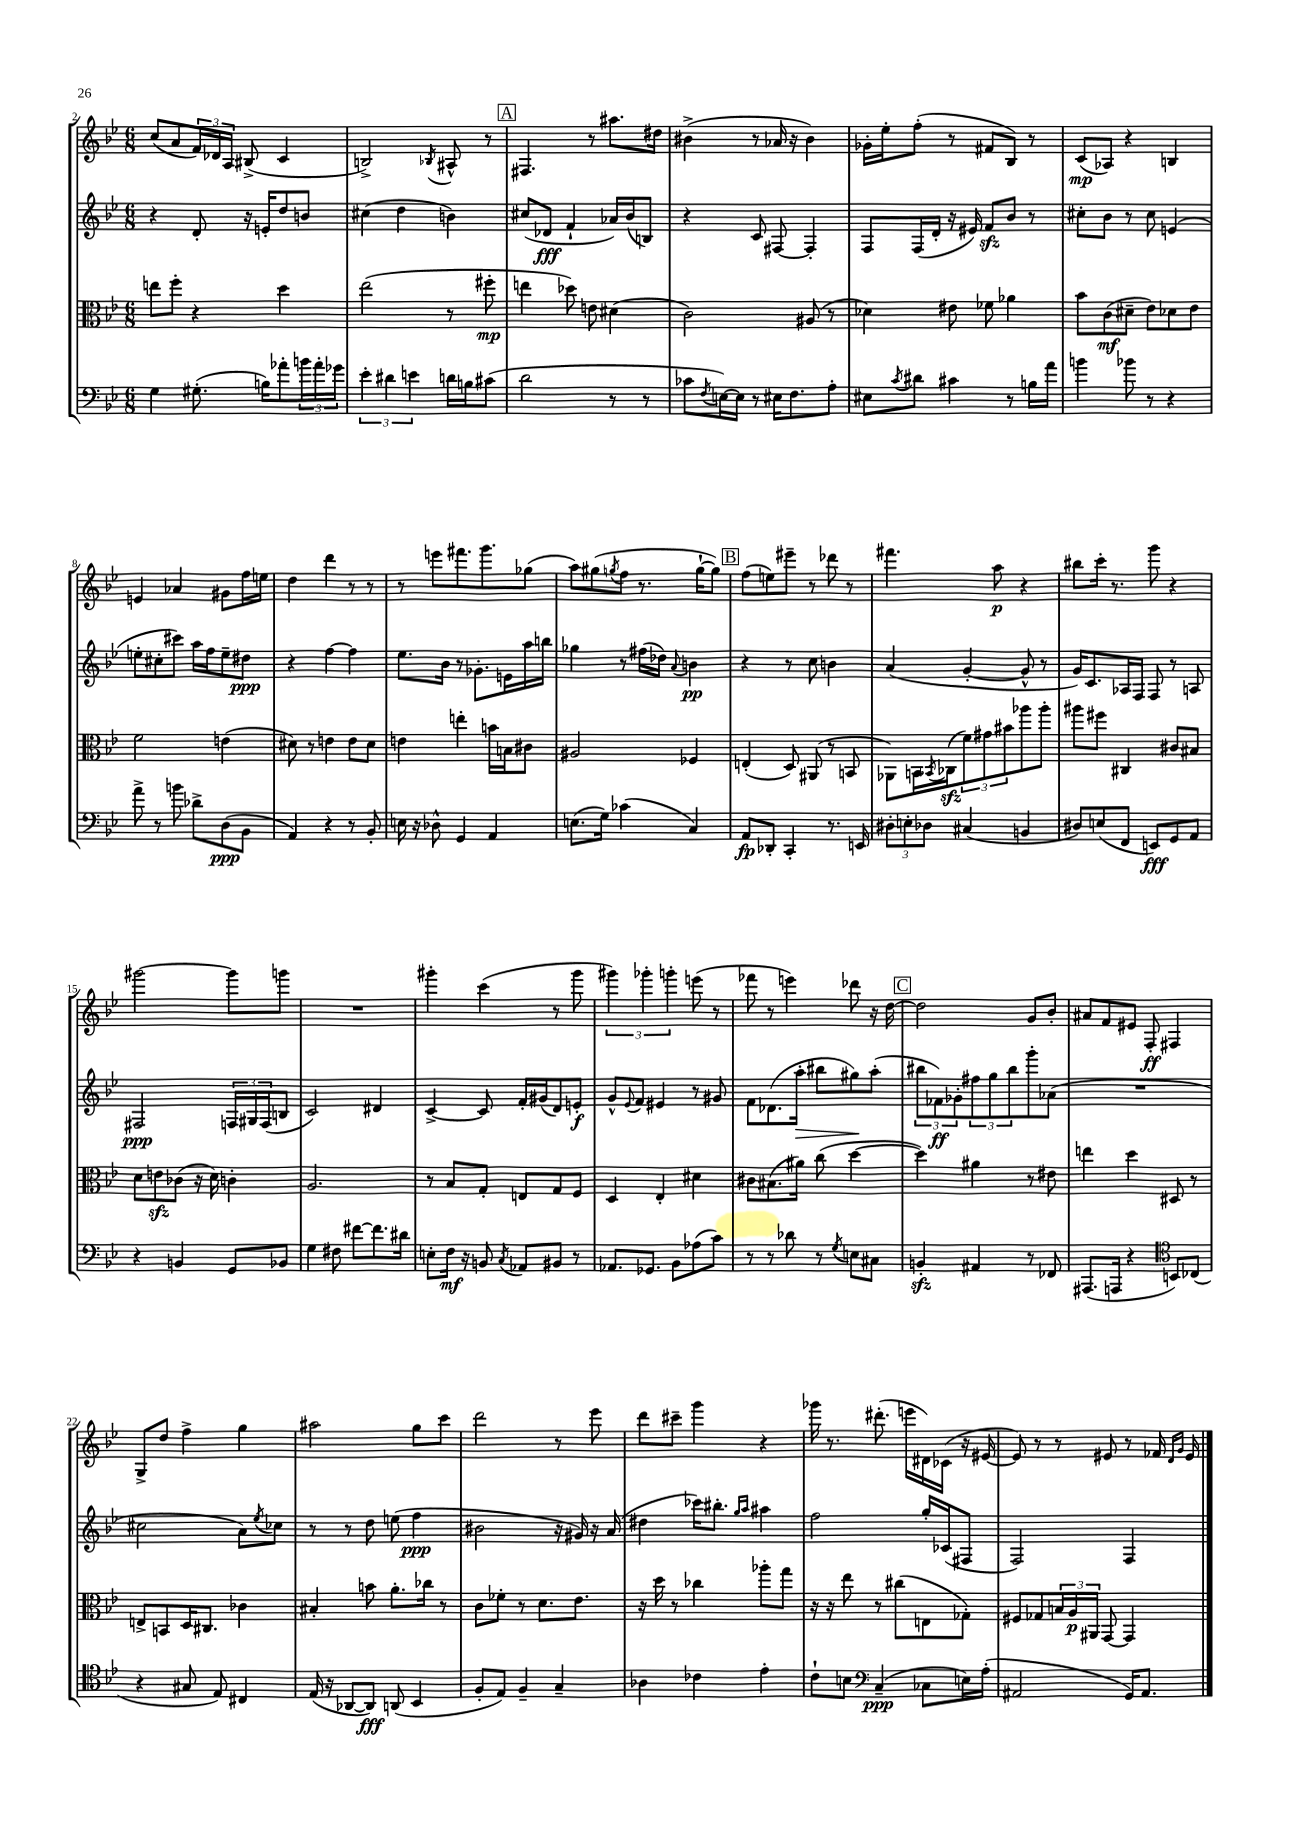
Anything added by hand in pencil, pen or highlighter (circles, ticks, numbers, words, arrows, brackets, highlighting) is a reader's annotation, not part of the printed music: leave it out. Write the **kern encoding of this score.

**kern	**dynam	**kern	**dynam	**kern	**dynam	**kern	**dynam
*part4	*part4	*part3	*part3	*part2	*part2	*part1	*part1
*staff4	*staff4	*staff3	*staff3	*staff2	*staff2	*staff1	*staff1
*clefF4	*	*clefC3	*	*clefG2	*	*clefG2	*
*k[b-e-]	*	*k[b-e-]	*	*k[b-e-]	*	*k[b-e-]	*
*M6/8	*	*M6/8	*	*M6/8	*	*M6/8	*
=2	=2	=2	=2	=2	=2	=2	=2
4G\	.	8een\L	.	4r	.	(8cc/L	.
.	.	8ff'\J	.	.	.	8a/	.
(8.G#X'\	.	4r	.	8d'/	.	24f/L)	.
.	.	.	.	.	.	24d-X/	.
.	.	.	.	.	.	24A/JJ	.
.	.	.	.	16r	.	(8B#X^/	.
16Bn\KL)	.	.	.	16en'/KL	.	.	.
8a-X'\	.	4dd\	.	8dd/	.	4c/	.
24bn\L	.	.	.	8bn/J	.	.	.
24a-'\	.	.	.	.	.	.	.
24g-X\JJ	.	.	.	.	.	.	.
=3	=3	=3	=3	=3	=3	=3	=3
6e-'\	.	(2ee-\	.	(4cc#X\	.	2Bn^/)	.
6d#X\	.	.	.	.	.	.	.
.	.	.	.	4dd\	.	.	.
6en\	.	.	.	.	.	.	.
.	.	.	.	.	.	8qB-X/	.
16dn\LL	.	8r	.	4bn\)	.	8A#X^^/	.
16Bn\J	.	.	.	.	.	.	.
(8c#X\J	.	8ff#X'\	mp	.	.	8r	.
!!LO:REH:place=s1:t=A
=4	=4	=4	=4	=4	=4	=4	=4
2d\	.	4een\	.	(8cc#X/L	.	4.F#X/	.
.	.	.	.	8d-X/J	fff	.	.
.	.	8dd-X\)	.	4f`/	.	.	.
.	.	8en\	.	.	.	8r	.
8r	.	(4d#X\	.	16a-X/LL)	.	8.aa#X\L	.
.	.	.	.	(16b-/J	.	.	.
8r	.	.	.	8Bn/J)	.	.	.
.	.	.	.	.	.	16dd#X\Jk	.
=5	=5	=5	=5	=5	=5	=5	=5
8c-X\L	.	2c\)	.	4r	.	(4b#X^\	.
8qF/	.	.	.	.	.	.	.
[16En\L)	.	.	.	.	.	.	.
16E\JJ]	.	.	.	.	.	.	.
8r	.	.	.	8c/	.	8r	.
16E#X\KL	.	.	.	[8F#X/	.	16a-X/	.
8.F\	.	.	.	.	.	16r	.
.	.	(8A#X/	.	4F#'/]	.	4b#\)	.
8A'\J	.	8r	.	.	.	.	.
=6	=6	=6	=6	=6	=6	=6	=6
8E#X\L	.	4d-X\)	.	8F/L	.	16g-X'\LL	.
.	.	.	.	.	.	16ee-'\J	.
8qc/	.	.	.	.	.	.	.
8d#X\J	.	.	.	(16F/L	.	(8ff'\J	.
.	.	.	.	16d'/JJ	.	.	.
4c#X\	.	8e#X\	.	16r	.	8r	.
.	.	.	.	16e#X/)	.	.	.
.	.	8f-X\	.	8fzz/L	.	8f#X/L	.
8r	.	4a-X\	.	8b-/J	.	8B-/J)	.
16Bn\LL	.	.	.	8r	.	8r	.
16a\JJ	.	.	.	.	.	.	.
=7	=7	=7	=7	=7	=7	=7	=7
4bn\	.	8b-\L	.	8cc#X'\L	.	(8c/L	mp
.	.	(8c\	mf	8b-\J	.	8A-X/J)	.
8b-X\	.	8d#X~\J	.	8r	.	4r	.
8r	.	8e-\L)	.	8cc#\	.	.	.
4r	.	8d-X\	.	(4en/	.	4Bn/	.
.	.	8e-\J	.	.	.	.	.
!!LO:LB:g=z
=8	=8	=8	=8	=8	=8	=8	=8
8a^\	.	2f\	.	8een'\L	.	4en/	.
8r	.	.	.	8cc#X'\	.	.	.
8bn\	.	.	.	8ccc#X\J)	.	4a-X/	.
8d-X^\L	.	.	.	16aa\LL	.	.	.
.	.	.	.	16ff\J	.	.	.
(8D\	ppp	(4en\	.	8ee~\	.	8g#X\L	.
8BB-\J	.	.	.	8dd#X\J	ppp	16ff\L	.
.	.	.	.	.	.	16een\JJ	.
=9	=9	=9	=9	=9	=9	=9	=9
4AA/)	.	8d#X\)	.	4r	.	4dd\	.
.	.	8r	.	.	.	.	.
4r	.	4en\	.	[4ff\	.	4ddd\	.
8r	.	8e\L	.	4ff\]	.	8r	.
8BB-'/	.	8d#\J	.	.	.	8r	.
=10	=10	=10	=10	=10	=10	=10	=10
16En\	.	4en\	.	8.ee-\L	.	8r	.
16r	.	.	.	.	.	.	.
8D-X^^\	.	.	.	.	.	8eeen\L	.
.	.	.	.	16b-\Jk	.	.	.
4GG/	.	4een'\	.	8r	.	8.fff#X\	.
.	.	.	.	8.g-X'\L	.	.	.
.	.	.	.	.	.	8.ggg\	.
4AA/	.	16bn\LL	.	.	.	.	.
.	.	16Bn\J	.	16en\L	.	.	.
.	.	8c#X\J	.	16aa\	.	(8gg-X\J	.
.	.	.	.	16bbn\JJ	.	.	.
=11	=11	=11	=11	=11	=11	=11	=11
(8.En\L	.	2A#X/	.	4gg-X\	.	8aa\L)	.
.	.	.	.	.	.	(8gg#X\	.
16G\Jk)	.	.	.	.	.	.	.
.	.	.	.	.	.	8qggn/	.
(4c-X\	.	.	.	8r	.	8ff\J	.
.	.	.	.	(16ff#X\LL	.	8.r	.
.	.	.	.	16dd-X\JJ)	.	.	.
.	.	.	.	8qqa/	.	.	.
4C/)	.	4F-X/	.	4bn\	pp	.	.
.	.	.	.	.	.	[16gg`\KL	.
.	.	.	.	.	.	8gg\J])	.
!!LO:REH:place=s1:t=B
=12	=12	=12	=12	=12	=12	=12	=12
8AA/L	fp	(4En'/	.	4r	.	(8ff\L	.
8DD-X'/J	.	.	.	.	.	8een\)	.
4CC'/	.	8D/)	.	8r	.	8eee#X~\J	.
.	.	(8AA#X/	.	8cc\	.	8r	.
8.r	.	8r	.	4bn\	.	8ddd-X\	.
.	.	8BBn/	.	.	.	8r	.
16EEn/	.	.	.	.	.	.	.
=13	=13	=13	=13	=13	=13	=13	=13
12D#X'\L	.	8AA-X\L)	.	(4a/	.	4.fff#X\	.
12En'\	.	.	.	.	.	.	.
.	.	16BBn\L	.	.	.	.	.
12D-X\J	.	.	.	.	.	.	.
.	.	8qBB-X/	.	.	.	.	.
.	.	(16C-Xzz\J	.	.	.	.	.
(4C#X/	.	12f\)	.	[4g'/	.	.	.
.	.	12g#X\	.	.	.	.	.
.	.	.	.	.	.	8aa\	p
.	.	12b#X\	.	.	.	.	.
4BBn/	.	8aa-X\	.	8g^^/]	.	4r	.
.	.	8aa-'\J	.	8r	.	.	.
=14	=14	=14	=14	=14	=14	=14	=14
8D#X/L)	.	8aa#X\L	.	16g/KL)	.	8bb#X\L	.
.	.	.	.	8.c/	.	.	.
(8En/	.	8ff#X\J	.	.	.	16ccc'\Jk	.
.	.	.	.	.	.	8.r	.
8FF/J	.	4C#X/	.	16A-X/L	.	.	.
.	.	.	.	16F/JJ	.	.	.
8EEn/L)	fff	.	.	8F/	.	8ggg\	.
8GG/	.	8c#X/L	.	8r	.	4r	.
8AA/J	.	8B#X/J	.	8An/	.	.	.
!!LO:LB:g=z
=15	=15	=15	=15	=15	=15	=15	=15
4r	.	8d\L	.	2F#X/	ppp	[2ggg#X\	.
.	.	8enzz\	.	.	.	.	.
4BBn/	.	(8c-X\J	.	.	.	.	.
.	.	16r	.	.	.	.	.
.	.	16d\)	.	.	.	.	.
8GG/L	.	4cn'\	.	24Fn/LL	.	8ggg#\L]	.
.	.	.	.	24G#X/	.	.	.
.	.	.	.	(24F/J	.	.	.
8BB-X/J	.	.	.	8Bn/J	.	8gggn\J	.
=16	=16	=16	=16	=16	=16	=16	=16
4G\	.	2.A/	.	2c/)	.	2.r	.
8F#X\	.	.	.	.	.	.	.
[8f#X\L	.	.	.	.	.	.	.
8.f#\]	.	.	.	4d#X/	.	.	.
16d#X\Jk	.	.	.	.	.	.	.
=17	=17	=17	=17	=17	=17	=17	=17
8En'\L	.	8r	.	[4c^/	.	4ggg#X'\	.
16F\Jk	mf	8B-/L	.	.	.	.	.
16r	.	.	.	.	.	.	.
8BBn/	.	8G'/J	.	8c/]	.	(4ccc\	.
8qC/	.	.	.	.	.	.	.
8AA-X/L	.	8En/L	.	16f'/LL	.	.	.
.	.	.	.	(16g#X/J	.	.	.
8BB#X/J	.	8G/	.	8d/)	.	8r	.
8r	.	8F/J	.	8en'/J	f	8ggg#\	.
=18	=18	=18	=18	=18	=18	=18	=18
8.AA-X/L	.	4D/	.	8g^^/L	.	6ggg#X\)	.
.	.	.	.	8qqe-/	.	.	.
.	.	.	.	8f/J	.	.	.
.	.	.	.	.	.	6ggg-X'\	.
8.GG-X/J	.	.	.	.	.	.	.
.	.	4E-'/	.	4e#X/	.	.	.
.	.	.	.	.	.	6gggn'\	.
8BB-\L	.	.	.	.	.	.	.
(8A-X\	.	4d#X\	.	8r	.	(8eeen\	.
8c\J)	.	.	.	8g#X/	.	8r	.
=19	=19	=19	=19	=19	=19	=19	=19
8r	.	8c#X\L	.	8f\L	.	8fff-X\	.
8r	.	(8.B#X\	.	(8.d-X\	.	8r	.
8d-X\	.	.	.	.	.	4eeen\)	.
!	!	!	!	!	!LO:HP:b	!	!
.	.	16a#X\Jk)	.	16aa'\Jk	>	.	.
8r	.	(8cc\	.	8bb#X\L	.	.	.
8qG/	.	.	.	.	.	.	.
8En\L	.	[4dd\	.	8gg#X\)	.	8ddd-X\	.
8C#X\J	.	.	.	(8aa'\J	]	16r	.
.	.	.	.	.	.	[16dd\	.
!!LO:REH:place=s1:t=C
=20	=20	=20	=20	=20	=20	=20	=20
4BBnzz'/	.	4dd\])	.	12bb#X\L	.	2dd\]	.
.	.	.	.	12f-X\)	ff	.	.
.	.	.	.	12g-X'\	.	.	.
4AA#X/	.	4a#X\	.	12ff#X\	.	.	.
.	.	.	.	12gg\	.	.	.
.	.	.	.	12bb#\	.	.	.
8r	.	8r	.	8ggg'\	.	8g/L	.
8FF-X/	.	8e#X\	.	(8a-X\J	.	8b-'/J	.
=21	=21	=21	=21	=21	=21	=21	=21
(8.AAA#X/L	.	4een\	.	2.r	.	8a#X/L	.
.	.	.	.	.	.	8f/	.
16AAAn/Jk	.	.	.	.	.	.	.
4r	.	4dd\	.	.	.	8e#X/J	.
.	.	.	.	.	.	8F'/	ff
*clefC4	*	*	*	*	*	*	*
8BBn/L)	.	8D#X/	.	.	.	4F#X/	.
(8C-X/J	.	8r	.	.	.	.	.
!!LO:LB:g=z
=22	=22	=22	=22	=22	=22	=22	=22
4r	.	8En^/L	.	2cc#X\	.	8G^/L	.
.	.	8BBn/	.	.	.	8dd/J	.
8G#X/	.	16D/K	.	.	.	4ff^\	.
.	.	8.C#X/J	.	.	.	.	.
8E-/)	.	.	.	.	.	.	.
4C#X/	.	4c-X\	.	8a\L)	.	4gg\	.
.	.	.	.	8qee-/	.	.	.
.	.	.	.	8cc-X\J	.	.	.
=23	=23	=23	=23	=23	=23	=23	=23
(16E-/	.	4B#X'/	.	8r	.	2aa#X\	.
16r	.	.	.	.	.	.	.
[8AA-X/L	.	.	.	8r	.	.	.
8AA-/J])	fff	8bn\	.	8dd\	.	.	.
(8AAn/	.	8.a'\L	.	(8een\	.	.	.
4BB-/	.	.	.	4ff\	ppp	8gg\L	.
.	.	16cc-X\Jk	.	.	.	.	.
.	.	8r	.	.	.	8ccc\J	.
=24	=24	=24	=24	=24	=24	=24	=24
8F'/L	.	8c\L	.	2b#X\	.	2ddd\	.
8E-/J)	.	8f-X'\J	.	.	.	.	.
4F~/	.	8r	.	.	.	.	.
.	.	8.d\L	.	.	.	.	.
4G~/	.	.	.	16r	.	8r	.
.	.	8.e-\J	.	16g#X/)	.	.	.
.	.	.	.	16r	.	8eee-\	.
.	.	.	.	(16a/	.	.	.
=25	=25	=25	=25	=25	=25	=25	=25
4A-X\	.	16r	.	4dd#X\	.	8ddd\L	.
.	.	16dd\	.	.	.	.	.
.	.	8r	.	.	.	8ccc#X~\J	.
4c-X\	.	4cc-X\	.	16ccc-X\KL)	.	4ggg\	.
.	.	.	.	8.bb#X'\J	.	.	.
.	.	.	.	16qqgg/LL	.	.	.
.	.	.	.	16qqaa/JJ	.	.	.
4e-'\	.	8aa-X'\L	.	4aa#X\	.	4r	.
.	.	8gg\J	.	.	.	.	.
=26	=26	=26	=26	=26	=26	=26	=26
8c`\L	.	16r	.	2ff\	.	16ggg-X\	.
.	.	16r	.	.	.	8.r	.
8Bn\J	.	8ee-\	.	.	.	.	.
*clefF4	*	*	*	*	*	*	*
(4C~/	ppp	8r	.	.	.	(8.ddd#X'\	.
.	.	(8cc#X\L	.	.	.	.	.
.	.	.	.	.	.	16eeen\LL	.
8C-X\L	.	8En\	.	16gg'/LL	.	16d#X\)	.
.	.	.	.	(16c-X/J	.	(16c-X\JJ	.
16En\L)	.	8G-X'\J)	.	8F#X/J	.	16r	.
(16A'\JJ	.	.	.	.	.	[16e#X/	.
=27	=27	=27	=27	=27	=27	=27	=27
2AA#X/	.	8F#X/L	.	2F/)	.	8e#/])	.
.	.	8G-X/	.	.	.	8r	.
.	.	24Bn/L	.	.	.	8r	.
.	.	24A/	p	.	.	.	.
.	.	24AA#X/JJ	.	.	.	.	.
.	.	[8GG/	.	.	.	8e#X/	.
16GG/KL)	.	4GG/]	.	4F/	.	8r	.
8.AA#/J	.	.	.	.	.	.	.
.	.	.	.	.	.	16f-X/	.
.	.	.	.	.	.	16qqd/LL	.
.	.	.	.	.	.	16qqg/JJ	.
.	.	.	.	.	.	16e#/	.
==	==	==	==	==	==	==	==
*-	*-	*-	*-	*-	*-	*-	*-
